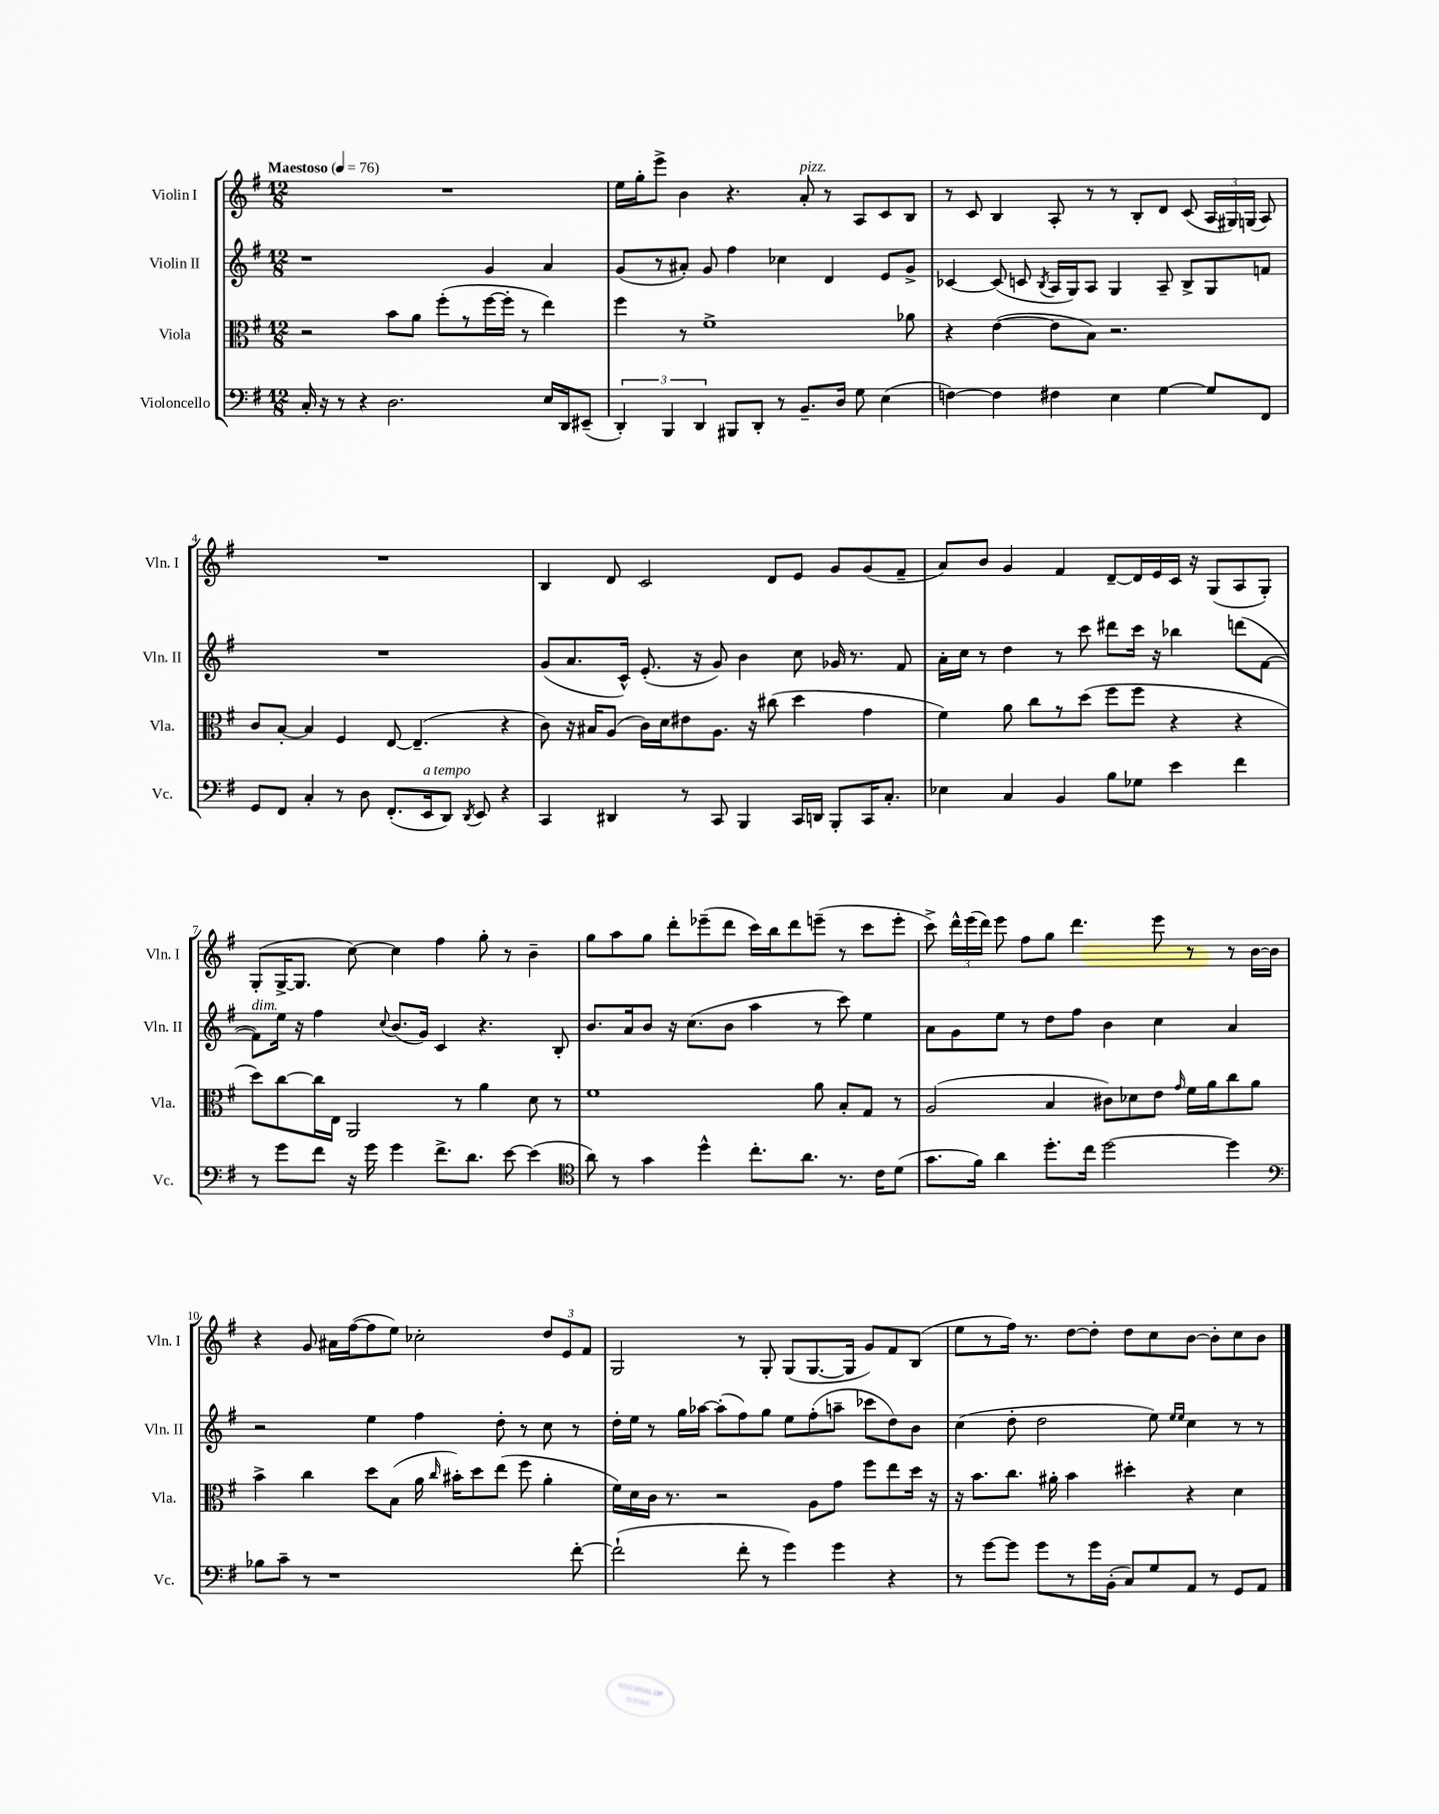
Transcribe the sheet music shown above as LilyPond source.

<<
\new StaffGroup <<
\new Staff = "s0" \with { instrumentName = "Violin I" shortInstrumentName = "Vln. I" } {
    \clef treble \key g \major \numericTimeSignature \time 12/8 \tempo "Maestoso" 4 = 76
    \autoBeamOff R1. |
    e''16[ g''16-. e'''8]-> b'4 r4. a'8-.^\markup { \italic "pizz." } r8 a8[ c'8 b8] |
    r8 c'8 b4 a8-. r8 r8 b8[-. d'8] c'8( \tuplet 3/2 { a16[ gis16) g16]( } a8) |
    R1. |
    b4 d'8 c'2 d'8[ e'8] g'8[ g'8( fis'8]-- |
    a'8[) b'8] g'4 fis'4 d'8[~-- d'16 e'16 c'16] r16 g8[( a8 g8]-.) |
    g8[-.( g16~-> g8.] c''8~) c''4 fis''4 g''8-. r8 b'4-- |
    g''8[ a''8 g''8] d'''8[-. ees'''8--( d'''8] c'''16[) b''16 d'''8 e'''8]--( r8 c'''8[ e'''8]-. |
    c'''8->) \tuplet 3/2 { d'''16[-^ e'''16( d'''16]) } e'''8 fis''8[ g''8] d'''4. e'''8 r8 r8 b'16[~ b'16] |
    r4 g'8 ais'16[ fis''16~( fis''8 e''8]) ces''2-. \tuplet 3/2 { d''8[ e'8 fis'8] } |
    g2 r8 g8-. g8[( g8.~ g16] g'8[) fis'8 b8]( |
    e''8[ r8 fis''16]) r8. d''8[~ d''8]-. d''8[ c''8 b'8]~ b'8[-. c''8 b'8] \bar "|." |
}
\new Staff = "s1" \with { instrumentName = "Violin II" shortInstrumentName = "Vln. II" } {
    \clef treble \key g \major \numericTimeSignature \time 12/8
    \autoBeamOff r1 g'4 a'4 |
    g'8[( r8 ais'8]-.) g'8 fis''4 ces''4 d'4 e'8[ g'8]-> |
    ces'4~ ces'8( c'8 \acciaccatura { b8 } a16[ g16) a8] g4 a8-- b8[-> g8 f'8] |
    R1. |
    g'8[( a'8. c'16]-^) e'8.-.( r16 g'8) b'4 c''8 ges'16 r8. fis'8 |
    a'16[-. c''16] r8 d''4 r8 c'''8 dis'''8[ c'''16] r16 bes''4 d'''8[( fis'8]~ |
    fis'8[^\markup { \italic "dim." }) e''16] r16 fis''4 \appoggiatura { c''8 } b'8.[( g'16]) c'4 r4. b8-. |
    b'8.[ a'16 b'8] r16 c''8.[( b'8] a''4 r8 c'''8) e''4 |
    a'8[ g'8 e''8] r8 d''8[ fis''8] b'4 c''4 a'4 |
    r2 e''4 fis''4 d''8-. r8 c''8 r8 |
    d''16[-. e''16] r8 g''16[ aes''16]~ aes''8[-.( fis''8) g''8] e''8[ fis''8-.( a''8]-- ces'''8[ d''8) b'8] |
    c''4( d''8-. d''2 e''8) \grace { e''16[ e''16] } c''4 r8 r8 \bar "|." |
}
\new Staff = "s2" \with { instrumentName = "Viola" shortInstrumentName = "Vla." } {
    \clef alto \key g \major \numericTimeSignature \time 12/8
    \autoBeamOff r2 b'8[ a'8] fis''8[-.( r8 fis''16~ fis''16]-. r8 e''4) |
    fis''4 r8 fis'1-> aes'8 |
    r4 e'4~( e'8[ b8]) r2. |
    c'8[ b8]~-. b4 fis4 e8~ e4.--( r4 |
    c'8) r16 bis16[ a8]( c'16[) d'16 eis'8 a8.] r16 cis''8( d''4 g'4 |
    fis'4) a'8 c''8[ r8 d''8]( fis''8[ fis''8] r4 r4 |
    d''8[) c''8~ c''16 e16] a,2 r8 a'4 d'8 r8 |
    fis'1 a'8 b8[-. g8] r8 |
    a2( b4 cis'8[) des'8 e'8] \grace { g'16 } fis'16[ a'16 c''8 a'8] |
    b'4-> c''4 d''8[ b8]( a'16 \grace { c''16 } bis'16[-.) d''8 e''8]( fis''8 a'4-. |
    fis'16[) d'16 c'16] r8. r2 a8[ g'8] fis''8[ e''8 d''16] r16 |
    r16 b'8.[ c''8.] ais'16-. b'4 dis''4-. r4 d'4 \bar "|." |
}
\new Staff = "s3" \with { instrumentName = "Violoncello" shortInstrumentName = "Vc." } {
    \clef bass \key g \major \numericTimeSignature \time 12/8
    \autoBeamOff c16-. r16 r8 r4 d2. e16[ d,16 eis,8]--( |
    \tuplet 3/2 { d,4-.) b,,4 d,4 } bis,,8[ d,8]-. r8 b,8.[-- d16] g8 e4( |
    f4~) f4 fis4 e4 g4~ g8[ fis,8] |
    g,8[ fis,8] c4-. r8 d8 fis,8.[-.( e,16^\markup { \italic "a tempo" } d,8]) \acciaccatura { d,8 } e,8 r4 |
    c,4 dis,4 r8 c,8 b,,4 c,16[ d,16] b,,8[-. c,16 c8.]-. |
    ees4 c4 b,4 b8[ ges8] e'4 fis'4 |
    r8 g'8[ fis'8] r16 g'16 g'4 fis'8.[-> d'8.] e'8~ e'4( |
    \clef tenor a'8) r8 g'4 d''4-^ c''8.[-. a'8.] r8. c'16[ d'8]( |
    g'8.[ fis'16]) a'4 d''8.[-. c''16] d''2~ d''4 |
    \clef bass bes8[ c'8]-- r8 r1 fis'8~-. |
    fis'2-!( fis'8-. r8 g'4) g'4 r4 |
    r8 g'8[~ g'8] g'8[ r8 g'16 b,16]-.( c8[) g8 a,8] r8 g,8[ a,8] \bar "|." |
}
>>
>>
